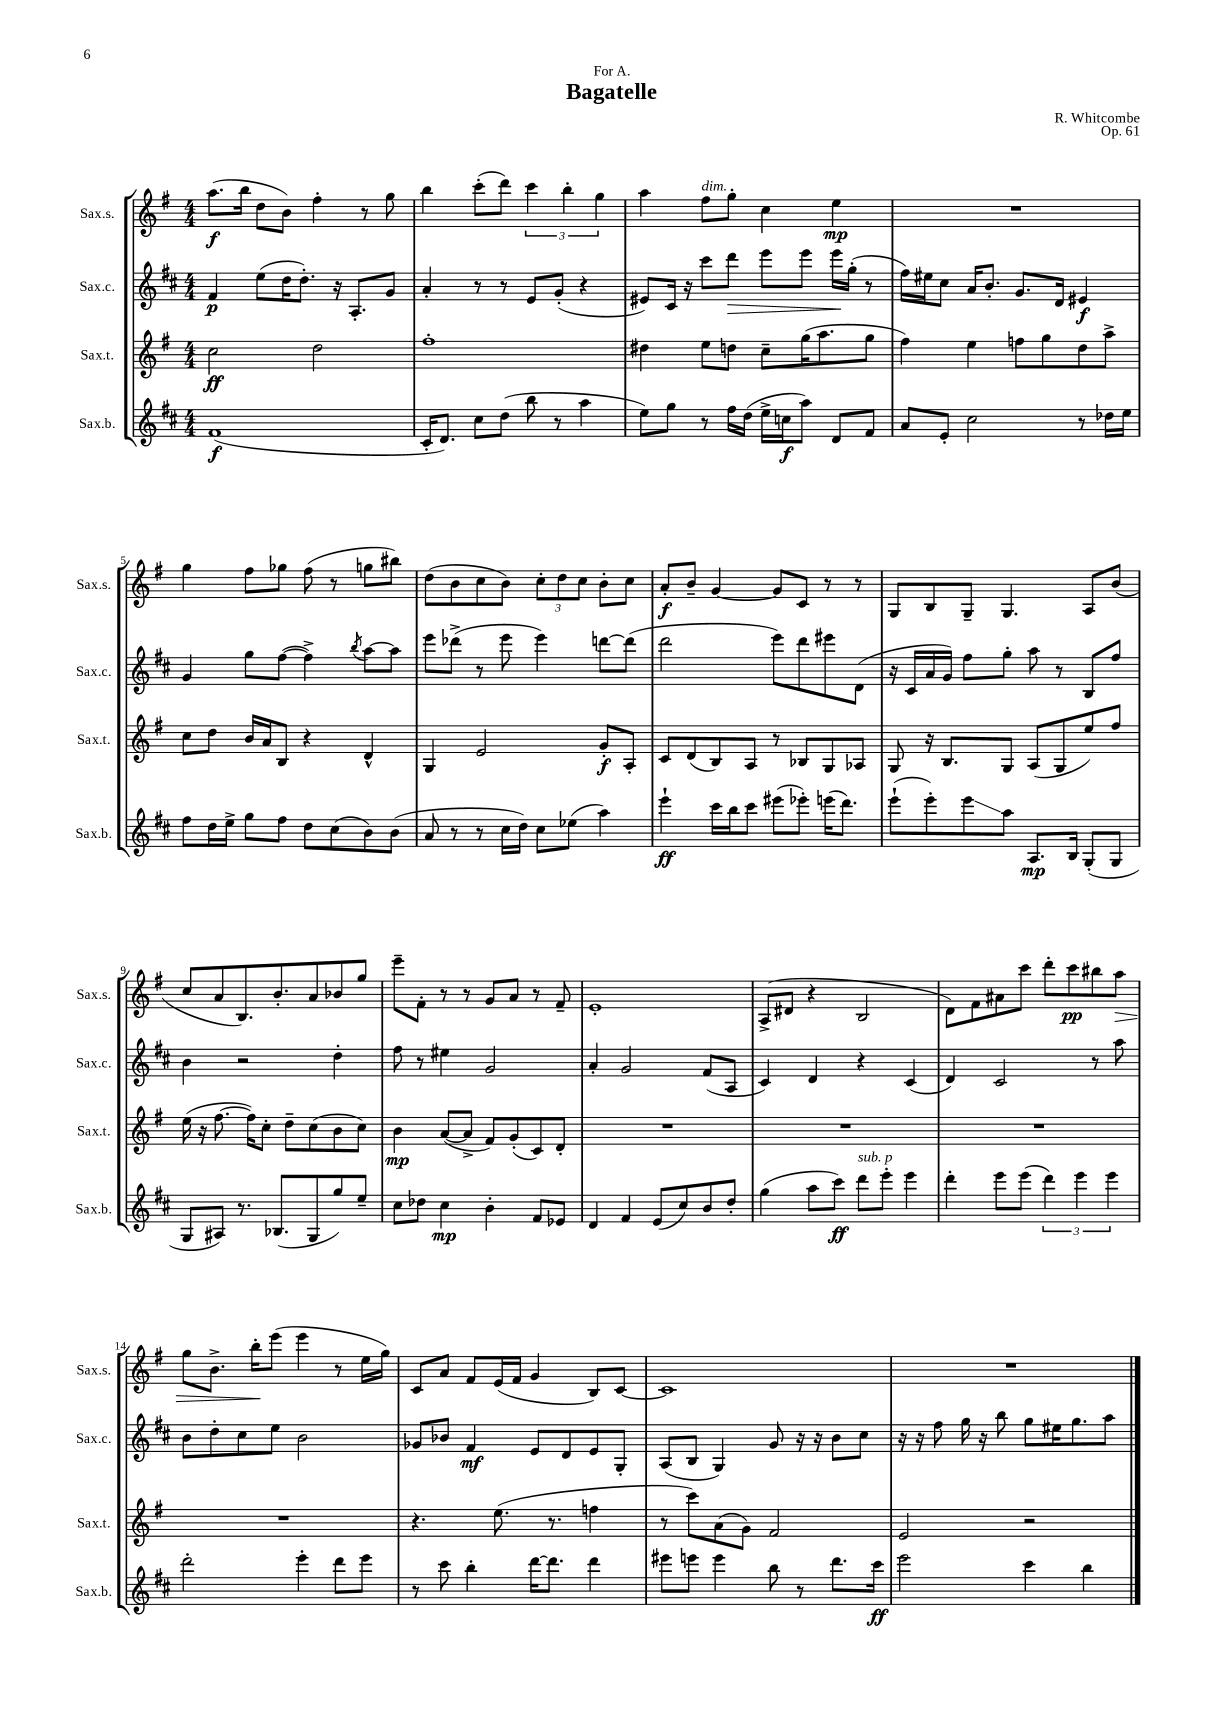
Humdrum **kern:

**kern	**kern	**kern	**kern
*staff4	*staff3	*staff2	*staff1
*clefG2	*clefG2	*clefG2	*clefG2
*k[f#c#]	*k[f#]	*k[f#c#]	*k[f#]
*M4/4	*M4/4	*M4/4	*M4/4
(1f#	2cc\	4f#/	(8.aa\L
.	.	.	16bb\Jk
.	.	(8ee\L	8dd\L
.	.	16dd\K	8b\J)
.	.	8.dd'\J)	.
.	2dd\	.	4ff#'\
.	.	16r	.
.	.	8.A'/L	.
.	.	.	8r
.	.	8g/J	8gg\
=	=	=	=
16c#'/LK	1ff#'	4a'/	4bb\
8.d/J)	.	.	.
8cc#\L	.	8r	(8ccc'\L
(8dd\J	.	8r	8ddd\J)
8bb\	.	8e/L	6ccc\
8r	.	(8g'/J	.
.	.	.	6bb'\
4aa\	.	4r	.
.	.	.	6gg\
=	=	=	=
8ee\L)	4dd#\	8e#/L)	4aa\
8gg\J	.	16c#/Jk	.
.	.	16r	.
8r	8ee\L	8ccc#\L	8ff#\L
16ff#\LL	8dd\J	8ddd\J	8gg'\J
(16dd\JJ	.	.	.
16ee^\LL	8cc~\L	8eee\L	4cc\
16cc\J	.	.	.
8aa\J)	(16gg\K	8eee\J	.
.	8.aa\	.	.
8d/L	.	16eee\LL	4ee\
.	.	(16gg'\JJ	.
8f#/J	8gg\J	8r	.
=	=	=	=
8a/L	4ff#\)	16ff#\LL)	1r
.	.	16ee#\J	.
8e'/J	.	8cc#\J	.
2cc#\	4ee\	16a/LK	.
.	.	8.b'/J	.
.	8ff\L	8.g/L	.
.	8gg\	.	.
.	.	16d/Jk	.
8r	8dd\	4e#/	.
16dd-\LL	8aa^\J	.	.
16ee\JJ	.	.	.
=	=	=	=
8ff#\L	8cc\L	4g/	4gg\
16dd\L	8dd\J	.	.
16ee^\JJ	.	.	.
8gg\L	16b/LL	8gg\L	8ff#\L
.	16a/J	.	.
8ff#\J	8B/J	([8ff#\J	8gg-\J
8dd\L	4r	4ff#^\])	(8ff#\
(8cc#\	.	.	8r
.	.	8qbb/	.
8b\)	4d^^/	[8aa\L	8gg\L
(8b\J	.	8aa\]J	8bb#\J)
=	=	=	=
8a/	4G/	8eee\L	(8dd\L
8r	.	(8ddd-^\J	8b\
8r	2e/	8r	8cc\
16cc#\LL	.	8eee\	8b\J)
16dd\JJ)	.	.	.
8cc#\L	.	4eee\)	12cc'\L
.	.	.	12dd\
(8ee-\J	.	.	.
.	.	.	12cc\J
4aa\)	8g'/L	[8ddd\L	8b'\L
.	8A'/J	(8ddd\]J	8cc\J
=	=	=	=
4eee`\	8c/L	2ddd\	8a'/L
.	(8d/	.	8b~/J
16ccc#\LL	8B/)	.	[4g/
16bb\J	.	.	.
8ccc#\J	8A/J	.	.
(8eee#\L	8r	8eee\L)	8g/]L
8eee-'\J)	8B-/L	8ddd\	8c/J
(16eee\LK	8G/	8eee#\	8r
8.ddd\J)	.	.	.
.	8A-/J	(8d\J	8r
=	=	=	=
(8eee`\L	8G/	16r	8G/L
.	.	16c#/LL	.
8eee'\)	16r	16a/	8B/
.	8.B/L	16g/JJ)	.
8eee\	.	8ff#\L	8G~/J
8aa\J	8G/J	8gg'\J	4.G/
8.A/L	(8A/L	8aa\	.
.	8G/	8r	.
16B/Jk	.	.	.
(8G'/L	8ee/)	8B/L	8A/L
8G/J	8ff#/J	8ff#/J	(8b/J
=	=	=	=
8G/L	(16ee\	4b\	8cc/L
.	16r	.	.
8A#/J)	[8.ff#\	.	8a/
8.r	.	2r	8.B/)
.	16ff#\]LK)	.	.
.	8cc'\J	.	.
(8.B-/L	.	.	8.b'/
.	8dd~\L	.	.
8G/	(8cc\	.	8a/
8gg/)	8b\	4dd'\	8b-/
8ee~/J	8cc\J)	.	8gg/J
=	=	=	=
8cc#\L	4b\	8ff#\	8eee~\L
8dd-\J	.	8r	8f#'\J
4cc#\	([8a/L	4ee#\	8r
.	8a^/]J	.	8r
4b'\	8f#/L)	2g/	8g/L
.	(8g'/	.	8a/J
8f#/L	8c/)	.	8r
8e-/J	8d'/J	.	8f#~/
=	=	=	=
4d/	1r	4a'/	1e'
4f#/	.	2g/	.
(8e/L	.	.	.
8cc#/)	.	.	.
8b/	.	(8f#/L	.
8dd'/J	.	8A/J	.
=	=	=	=
(4gg\	1r	4c#/)	(8A^/L
.	.	.	8d#/J
8aa\L	.	4d/	4r
8ccc#\J)	.	.	.
8ddd\L	.	4r	2B/
8eee'\J	.	.	.
4eee\	.	(4c#/	.
=	=	=	=
4ddd'\	1r	4d/)	8d\L)
.	.	.	8f#\
8eee\L	.	2c#/	8a#\
(8eee\J	.	.	8ccc\J
6ddd\)	.	.	8ddd'\L
.	.	.	8ccc\
6eee\	.	.	.
.	.	8r	8bb#\
6eee\	.	.	.
.	.	8aa\	8aa\J
=	=	=	=
2ddd'\	1r	8b\L	8gg\L
.	.	8dd'\	8.b^\J
.	.	8cc#\	.
.	.	.	16bb'\LK
.	.	8ee\J	(8eee\J
4eee'\	.	2b\	4eee\
8ddd\L	.	.	8r
8eee\J	.	.	16ee\LL
.	.	.	16gg\JJ)
=	=	=	=
8r	4.r	8g-/L	8c/L
8ccc#\	.	8b-/J	8a/J
4bb'\	.	4f#/	8f#/L
.	(8.ee\	.	(16e/L
.	.	.	16f#/JJ
[16ddd\LK	.	8e/L	4g/
8.ddd\]J	8.r	.	.
.	.	8d/	.
4ddd\	4ff\	8e/	8B/L)
.	.	8G'/J	[8c/J
=	=	=	=
8eee#\L	8r	(8A/L	1c]
8eee\J	8ccc\L)	8B/J	.
4eee\	(8a\	4G/)	.
.	8g\J)	.	.
8bb\	2f#/	8g/	.
8r	.	16r	.
.	.	16r	.
8.ddd\L	.	8b\L	.
.	.	8cc#\J	.
16ccc#\Jk	.	.	.
=	=	=	=
2eee\	2e/	16r	1r
.	.	16r	.
.	.	8ff#\	.
.	.	16gg\	.
.	.	16r	.
.	.	8bb\	.
4ccc#\	2r	8gg\L	.
.	.	16ee#\K	.
.	.	8.gg\	.
4bb\	.	.	.
.	.	8aa\J	.
==	==	==	==
*-	*-	*-	*-
